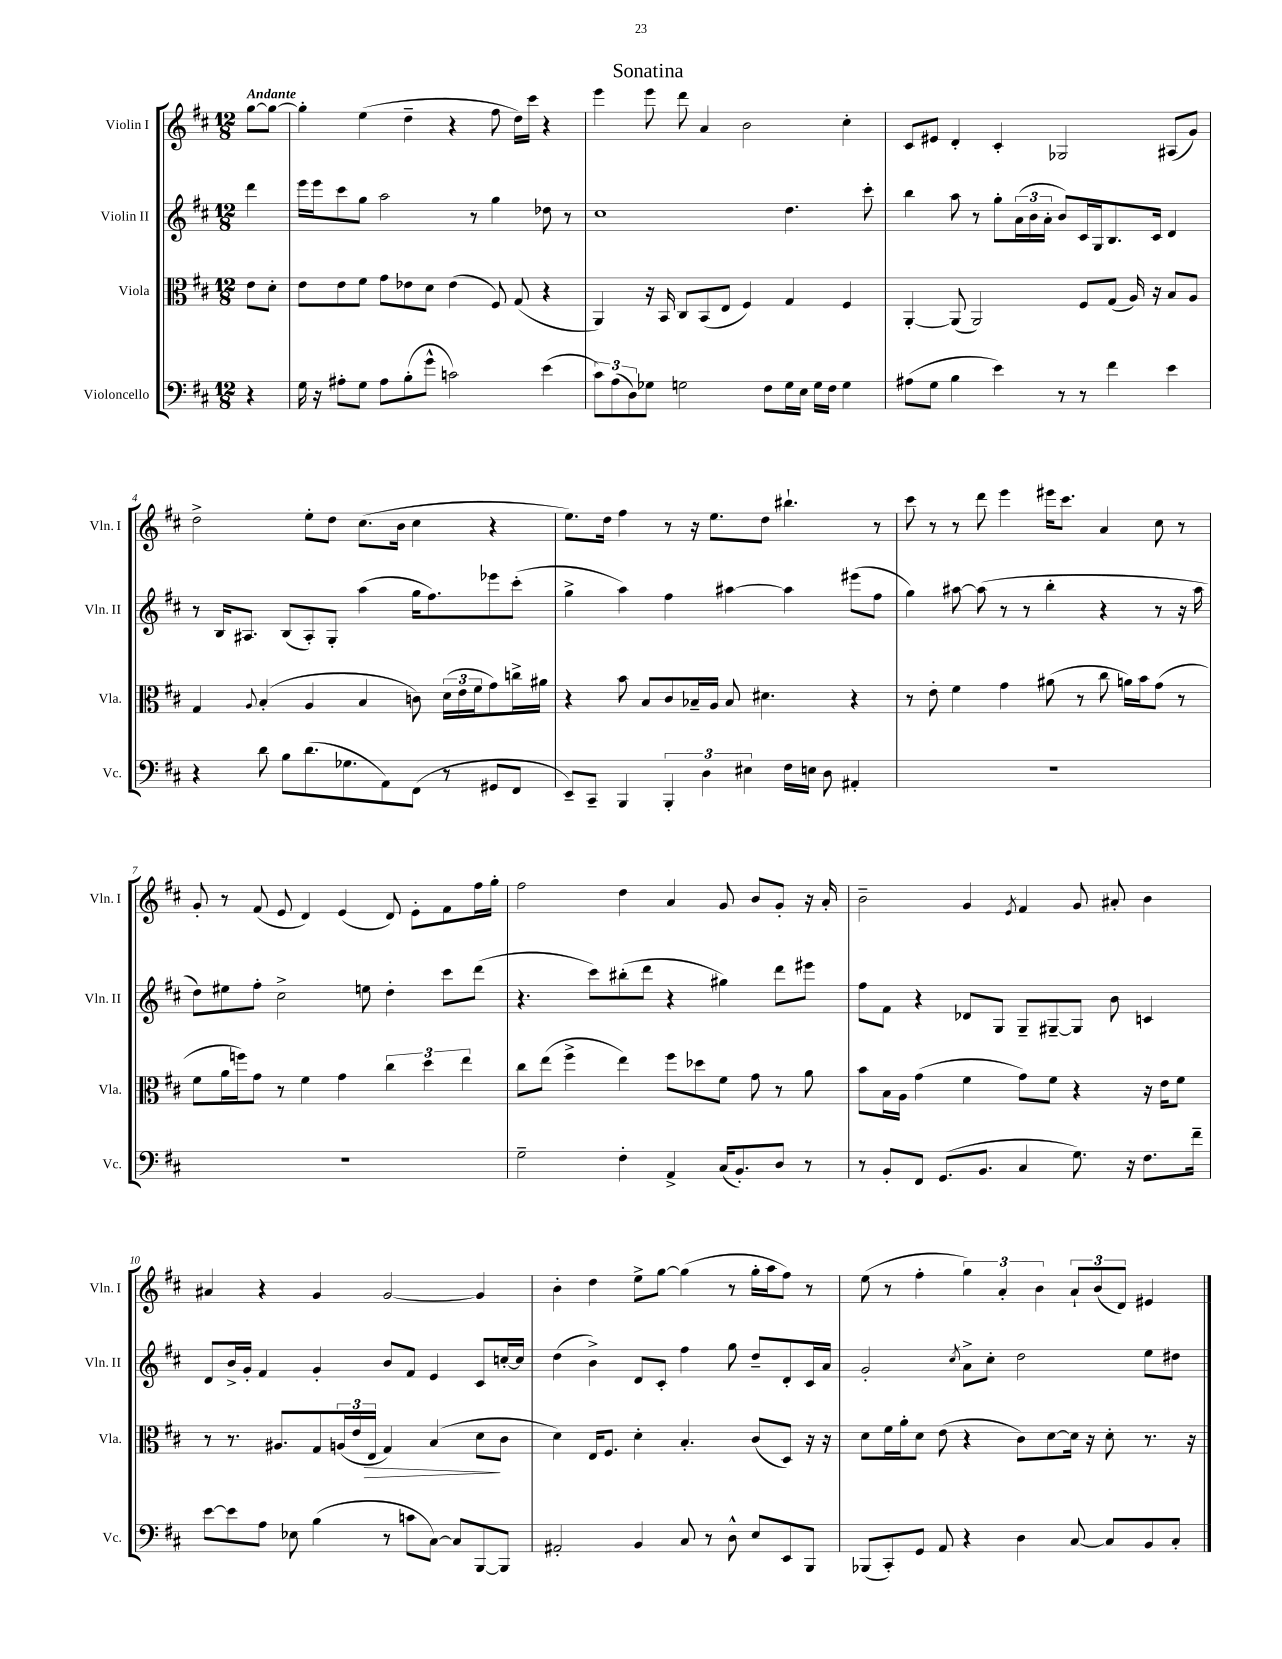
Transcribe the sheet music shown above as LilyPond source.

\header { title = "Sonatina" }
<<
\new StaffGroup <<
\new Staff = "s0" \with { instrumentName = "Violin I" shortInstrumentName = "Vln. I" } {
    \clef treble \key d \major \numericTimeSignature \time 12/8 \partial 4 \tempo "Andante"
    g''8~ g''8~ |
    g''4-. e''4( d''4-- r4 fis''8 d''16) cis'''16 r4 |
    e'''4 e'''8 d'''8 a'4 b'2 cis''4-. |
    cis'8 eis'8 d'4-. cis'4-. ges2 ais8( g'8) |
    d''2-> e''8-. d''8 cis''8.( b'16 cis''4 r4 |
    e''8.) d''16 fis''4 r8 r16 e''8. d''8 bis''4.-! r8 |
    cis'''8 r8 r8 d'''8 e'''4 eis'''16 cis'''8. a'4 cis''8 r8 |
    g'8-. r8 fis'8( e'8 d'4) e'4( d'8) e'8-. fis'8 fis''16 g''16-. |
    fis''2 d''4 a'4 g'8 b'8 g'8-. r16 a'16-. |
    b'2-- g'4 \acciaccatura { e'8 } fis'4 g'8 ais'8-. b'4 |
    ais'4 r4 g'4 g'2~ g'4 |
    b'4-. d''4 e''8-> g''8~ g''4( r8 g''16-. a''16 fis''8) r8 |
    e''8( r8 fis''4-. \tuplet 3/2 { g''4) a'4-. b'4 } \tuplet 3/2 { a'8-! b'8( d'8) } eis'4 \bar "|." |
}
\new Staff = "s1" \with { instrumentName = "Violin II" shortInstrumentName = "Vln. II" } {
    \clef treble \key d \major \numericTimeSignature \time 12/8 \partial 4
    d'''4 |
    e'''16 e'''16 cis'''8 g''8 a''2 r8 g''4 des''8 r8 |
    cis''1 d''4. cis'''8-. |
    b''4 a''8 r8 g''8-. \tuplet 3/2 { a'16( b'16 a'16-. } b'8) cis'16 g16 b8. cis'16 d'4 |
    r8 b16 ais8. b8( ais8-.) g8-. a''4( g''16 fis''8.) ees'''8 cis'''8-.( |
    g''4-> a''4) fis''4 ais''4~ ais''4 eis'''8( fis''8 |
    g''4) ais''8~ ais''8( r8 r8 b''4-. r4 r8 r16 ais''16 |
    d''8) eis''8 fis''8-. cis''2-> e''8 d''4-. cis'''8 d'''8( |
    r4. cis'''8) bis''8-.( d'''8 r4 gis''4) d'''8 eis'''8 |
    fis''8 fis'8 r4 des'8 g8 g8-- gis8~-- gis8 b'8 c'4 |
    d'8 b'16-> g'16-. fis'4 g'4-. b'8 fis'8 e'4 cis'8 c''16~-. c''16 |
    d''4( b'4->) d'8 cis'8-. fis''4 g''8 d''8-- d'8-. cis'16 a'16 |
    g'2-. \acciaccatura { cis''8 } a'8-> cis''8-. d''2 e''8 dis''8 \bar "|." |
}
\new Staff = "s2" \with { instrumentName = "Viola" shortInstrumentName = "Vla." } {
    \clef alto \key d \major \numericTimeSignature \time 12/8 \partial 4
    e'8 d'8-. |
    e'8 e'8 fis'8 g'8 ees'8 d'8 ees'4( fis8) g8( r4 |
    a,4) r16 b,16 cis8 b,8( e8 fis4) g4 fis4 |
    a,4~-. a,8( a,2) fis8 g8( a16) r16 b8 a8 |
    g4 \appoggiatura { a8 } b4-.( a4 b4 c'8) \tuplet 3/2 { d'16( e'16 fis'16 } g'8) c''16-> ais'16 |
    r4 b'8 b8 cis'8 bes16-- a16 bes8 dis'4. r4 |
    r8 e'8-. fis'4 g'4 ais'8( r8 cis''8 a'16) b'16 g'8( r8 |
    fis'8 a'16 f''16) g'8 r8 fis'4 g'4 \tuplet 3/2 { cis''4 d''4 e''4 } |
    cis''8 e''8( fis''4-> e''4) fis''8 des''8 fis'8 g'8 r8 a'8 |
    b'8 b16 a16 g'4( fis'4 g'8) fis'8 r4 r16 e'16 fis'8 |
    r8 r8. ais8. g8 \tuplet 3/2 { a16( e'16 e16\> } g4) b4( d'8\! cis'8 |
    d'4) e16 fis8. d'4-. b4.-. cis'8( d8) r16 r16 |
    d'8 fis'16 a'16-. d'8 e'8( r4 cis'8) d'8~ d'16 r16 d'8-. r8. r16 \bar "|." |
}
\new Staff = "s3" \with { instrumentName = "Violoncello" shortInstrumentName = "Vc." } {
    \clef bass \key d \major \numericTimeSignature \time 12/8 \partial 4
    r4 |
    g16 r16 ais8-. g8 ais8 b8-.( g'8-^ c'2) e'4( |
    \tuplet 3/2 { cis'8) a8( d8) } ges8 g2 fis8 g16 e16 g16 fis16 g4 |
    ais8( g8 b4 e'4) r8 r8 fis'4 e'4 |
    r4 d'8 b8 d'8.( ges8. a,8) fis,8( r8 gis,8 fis,8 |
    e,8--) cis,8-- b,,4 \tuplet 3/2 { b,,4-. d4 eis4 } fis16 e16 d8 ais,4-. |
    R1. |
    R1. |
    g2-- fis4-. a,4-> cis16( b,8.-.) d8 r8 |
    r8 b,8-. fis,8 g,8.( b,8. cis4 g8.) r16 fis8. fis'16-- |
    e'8~ e'8 a8 ees8 b4( r8 c'8 cis8~) cis8 b,,8~ b,,8 |
    ais,2-. b,4 cis8 r8 d8-^ e8 e,8 b,,8 |
    bes,,8( cis,8-.) g,8 a,8 r4 d4 cis8~ cis8 b,8 cis8-. \bar "|." |
}
>>
>>
